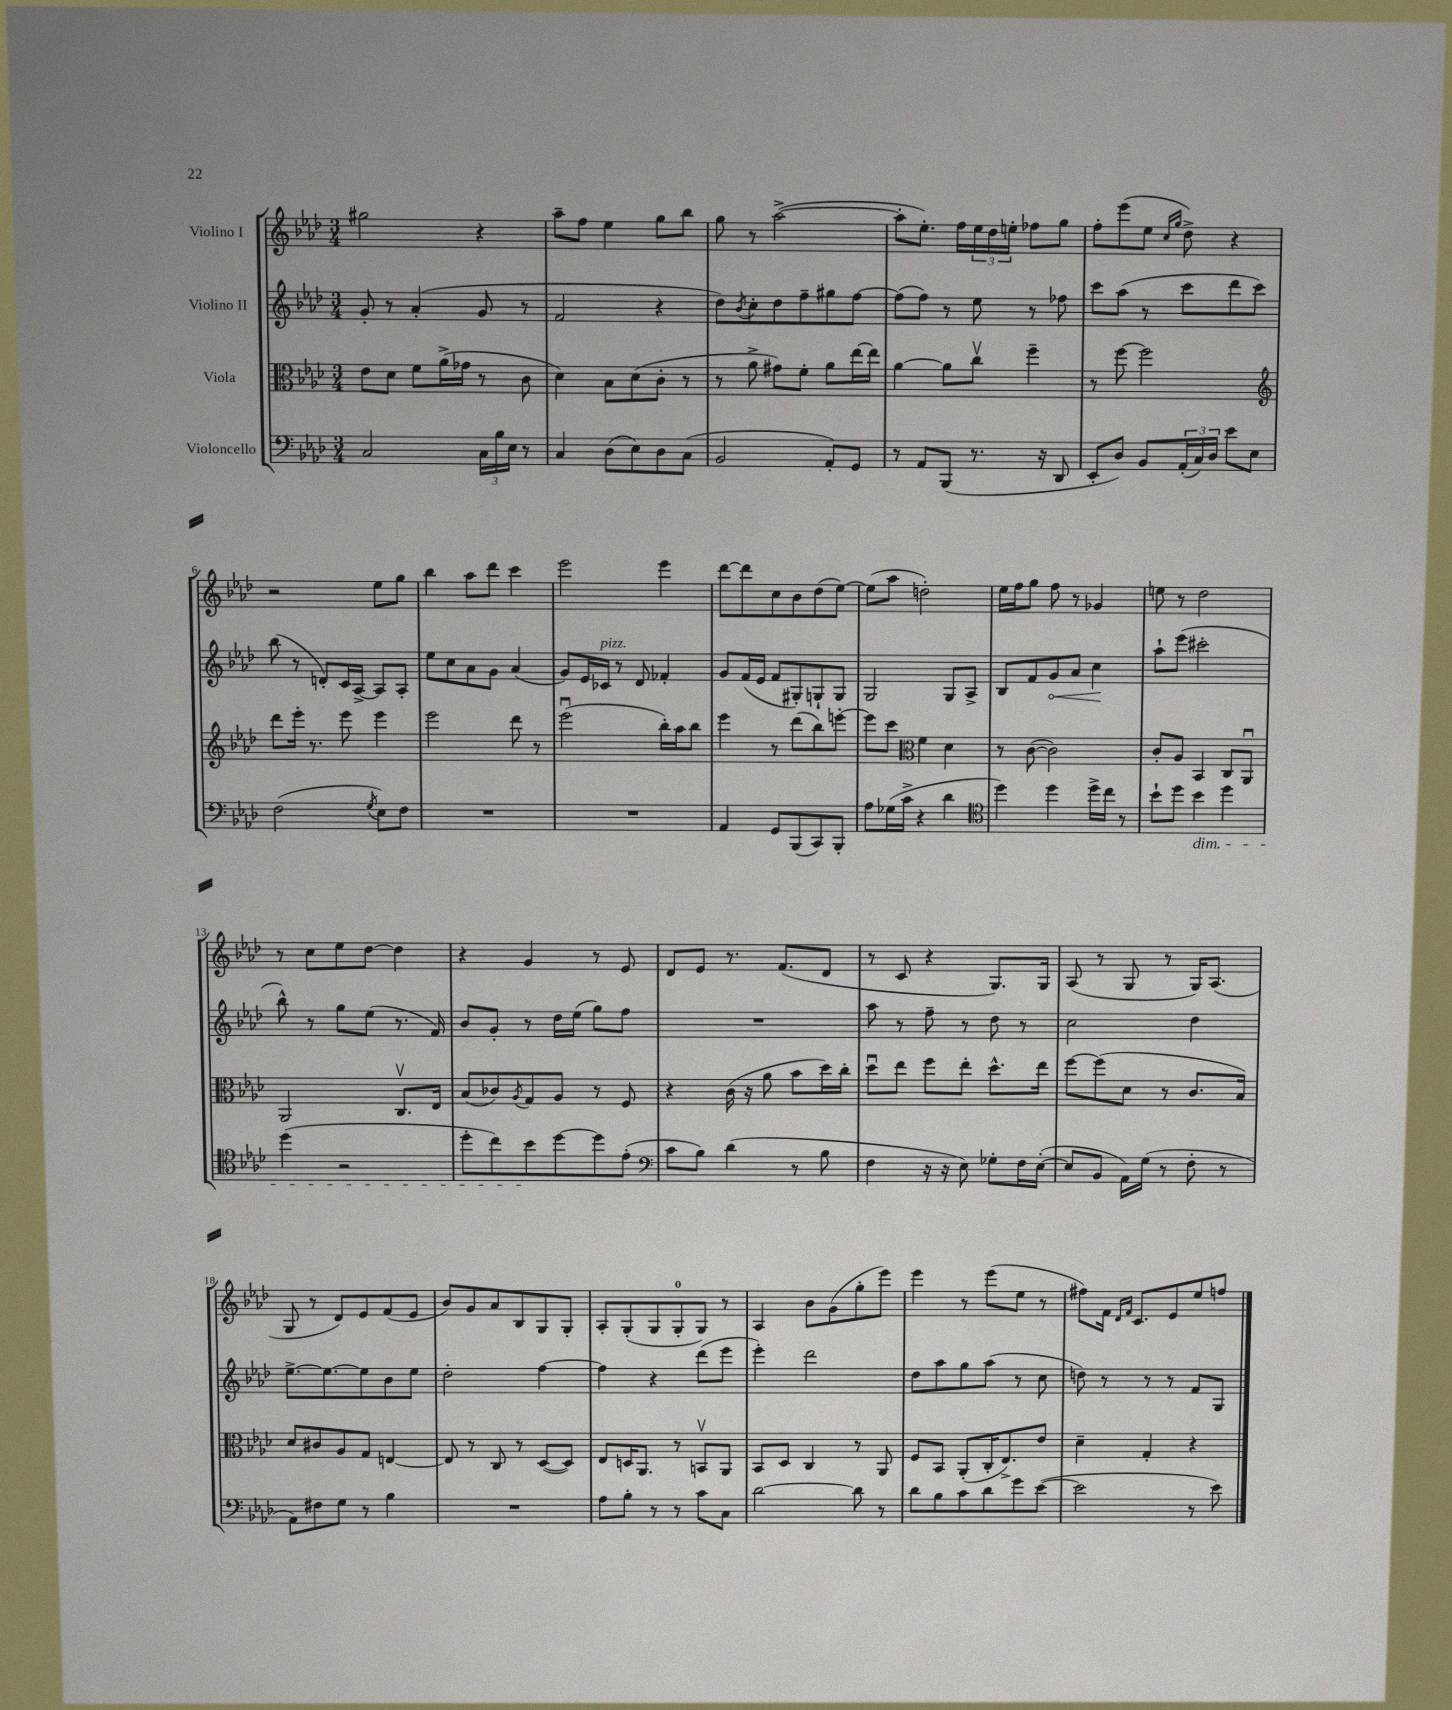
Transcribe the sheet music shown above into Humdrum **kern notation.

**kern	**kern	**kern	**dynam	**kern
*part4	*part3	*part2	*part2	*part1
*staff4	*staff3	*staff2	*staff2	*staff1
*I"Violoncello	*I"Viola	*I"Violino II	*	*I"Violino I
*clefF4	*clefC3	*clefG2	*	*clefG2
*k[b-e-a-d-]	*k[b-e-a-d-]	*k[b-e-a-d-]	*	*k[b-e-a-d-]
*M3/4	*M3/4	*M3/4	*	*M3/4
=1	=1	=1	=1	=1
2C/	8e-\L	8g'/	.	2gg#X\
.	8d-\J	8r	.	.
.	8f\L	(4a-'/	.	.
.	(16a-^\L	.	.	.
.	16g-X\JJ	.	.	.
24C\LL	8r	8g/	.	4r
24B-\	.	.	.	.
24E-\JJ	.	.	.	.
8r	8c\	8r	.	.
=2	=2	=2	=2	=2
4C/	4d-\)	2f/	.	8aa-~\L
.	.	.	.	8ff\J
(8D-\L	8B-\L	.	.	4ee-\
8E-\)	(8d-\	.	.	.
8D-\	8c'\J	4r	.	8gg\L
(8C\J	8r	.	.	8bb-\J
=3	=3	=3	=3	=3
2BB-/	8r	8dd-\L)	.	8gg\
.	.	8qb-/	.	.
.	8a-^\	8cc'\	.	8r
.	8g#X\L)	8dd-\	.	([2aa-^\
.	8f'\J	8ff~\	.	.
8AA-'/L)	8a-\L	8gg#X\	.	.
8GG/J	[16ee-\L	[8ff\J	.	.
.	16ee-\JJ]	.	.	.
=4	=4	=4	=4	=4
8r	[4a-\	(8ff\L]	.	8aa-'\L]
8AA-/L	.	8ff\J)	.	8.ee-'\J)
(8BBB-/J	8a-\L]	8r	.	.
.	.	.	.	16ff\LL
8.r	8ccv\J	8ee-\	.	24ee-\
.	.	.	.	24dd-\
.	.	.	.	24een'\JJ
.	4ff~\	8r	.	8ff-X\L
16r	.	.	.	.
8DD-/	.	8ff-X\	.	8gg\J
=5	=5	=5	=5	=5
8EE-'/L	8r	8ccc\L	.	8ff'\L
8D-/J)	[8ff\	(8aa-\J	.	(8eee-\
8BB-/L	2ff\]	8r	.	8ee-\J
.	.	.	.	16qqcc/LL
.	.	.	.	16qqgg/JJ
(24AA-'/L	.	8ccc\L	.	8dd-^\)
24C/)	.	.	.	.
24D-/JJ	.	.	.	.
8e-\L	.	8ddd-\	.	4r
8E-\J	.	8ccc\J)	.	.
!!LO:LB:g=z
=6	=6	=6	=6	=6
*	*clefG2	*	*	*
(2F\	8ddd-\L	(8bb-\	.	2r
.	16eee-'\Jk	8r	.	.
.	8.r	.	.	.
.	.	8dn'/L)	.	.
.	8eee-\	16c/L	.	.
.	.	[16A-^/JJ	.	.
8qG/	.	.	.	.
8E-\L)	4eee-\	8A-/L]	.	8ee-\L
8F\J	.	8A-'/J	.	8gg\J
=7	=7	=7	=7	=7
2.r	2eee-\	8ee-\L	.	4bb-\
.	.	8cc\	.	.
.	.	8a-\	.	8aa-\L
.	.	8g\J	.	8ddd-\J
.	8ddd-\	(4a-/	.	4ccc\
.	8r	.	.	.
=8	=8	=8	=8	=8
2.r	(2eee-u\	8g/L)	.	2eee-\
.	.	16e-/L	.	.
!	!	!LO:TX:a:i:t=pizz.	!	!
.	.	16c-X/JJ	.	.
.	.	8r	.	.
.	.	8d-/	.	.
.	16bb-'\LL)	4f-X'/	.	4eee-\
.	16aa-\J	.	.	.
.	8bb-\J	.	.	.
=9	=9	=9	=9	=9
4AA-/	4eee-\	8g/L	.	[8ddd-\L
.	.	(16f/L	.	8ddd-\]
.	.	16e-/JJ	.	.
8GG/L	8r	8f/L	.	8cc\
(8BBB-/	(8ddd-\L	8G#X'/)	.	8b-\
8CC/)	8bb-\)	8Gn`/	.	(8dd-\
8BBB-'/J	[8eeen'\J	8G/J	.	[8ee-\J)
=10	=10	=10	=10	=10
8A-\L	8eee\L]	2G/	.	(8ee-\L]
(16G-X\L	8ccc\J	.	.	8aa-\J
16c^\JJ	.	.	.	.
*	*clefC3	*	*	*
4r	4f\	.	.	2ddn'\)
4d-\	4d-\	8G/L	.	.
.	.	8A-^/J	.	.
=11	=11	=11	=11	=11
*clefC4	*	*	*	*
4dd-\)	8r	8B-/L	.	16ee-\LL
.	.	.	.	16ff\J
.	([8c\	8f/	.	8gg\J
!	!	!	!LO:HP:b	!
4dd-\	2c\])	8g/	<	8ff\
.	.	8a-/J	.	8r
16dd-^\LL	.	4cc\	.	4g-X/
16cc\JJ	.	.	.	.
8r	.	.	.	.
.	.	.	[	.
=12	=12	=12	=12	=12
8b-`\L	8c'/L	8aa-`\L	.	8een\
8dd-\J	8A-/J	(8eee-\J	.	8r
!LO:TX:b:i:t=dim.	!	!	!	!
4b-\	4BB-/	2ccc#X'\	.	2dd-\
4dd-\	8C/L	.	.	.
.	8AA-u/J	.	.	.
!!LO:LB:g=z
=13	=13	=13	=13	=13
(4dd-\	2AA-/	8bb-^^\)	.	8r
.	.	8r	.	8cc\L
2r	.	8gg\L	.	8ee-\
.	.	(8ee-\J	.	[8dd-\J
.	8.Cv/L	8.r	.	4dd-\]
.	16E-/Jk	16f/)	.	.
=14	=14	=14	=14	=14
8dd-'\L	(8B-/L	8b-/L	.	4r
8cc\)	8c-X/)	8g'/J	.	.
.	8qA-/	.	.	.
8b-\	8G/	8r	.	4g/
[8dd-\	8A-/J	16dd-\LL	.	.
.	.	(16ee-\JJ	.	.
8dd-\]	8r	8gg\L)	.	8r
(8e-'\J	8F/	8ff\J	.	8e-/
=15	=15	=15	=15	=15
*clefF4	*	*	*	*
8c\L	4r	2.r	.	8d-/L
8B-\J)	.	.	.	8e-/J
(4d-\	(16c\	.	.	8.r
.	16r	.	.	.
.	8a-\	.	.	.
.	.	.	.	(8.f/L
8r	8b-\L	.	.	.
8B-\	16dd-\L)	.	.	8d-/J
.	16cc'\JJ	.	.	.
=16	=16	=16	=16	=16
4F\	8dd-u\L	8aa-\	.	8r
.	8ee-\J	8r	.	8c/
16r	8ff\L	8ff~\	.	4r
16r	.	.	.	.
8E-\)	8ee-'\J	8r	.	.
8G-X'\L	8.dd-^^\L	8dd-\	.	8.G/L)
16F\L	.	8r	.	.
([16E-'\JJ	16ee-\Jk	.	.	16G/Jk
=17	=17	=17	=17	=17
8E-/L]	[8ff\L	2cc\	.	(8A-/
8BB-/J	(8ff\]	.	.	8r
16AA-\LL)	8d-\J	.	.	8G/
(16G\JJ	.	.	.	.
8r	8r	.	.	8r
8F'\	8.c/L	4dd-\	.	16G/KL)
.	.	.	.	(8.A-/J
8r	.	.	.	.
.	16B-/Jk)	.	.	.
!!LO:LB:g=z
=18	=18	=18	=18	=18
8AA-\L)	8d-/L	[8.ee-^\L	.	8G/
8F#X\	8c#X/	.	.	8r
.	.	8.ee-\_	.	.
8G\J	8A-/	.	.	8d-/L)
8r	8G/J	8ee-\]	.	8e-/
4B-\	[4En/	8b-\	.	(8f/
.	.	8ee-\J	.	8e-/J
=19	=19	=19	=19	=19
2.r	8E/]	2dd-'\	.	8b-/L)
.	8r	.	.	8g/
.	8C/	.	.	8a-/
.	8r	.	.	8B-/
.	([8D-/L	[4ff\	.	8G/
.	8D-/J])	.	.	8G'/J
=20	=20	=20	=20	=20
8A-\L	8E-/L	4ff\]	.	8A-'/L
8B-'\J	16Dn/K	.	.	(8G'/
.	8.AA-/J	.	.	.
8r	.	4r	.	8G/
8r	8r	.	.	8G'/
8c\L	8BBnv/L	(8ddd-\L	.	8G/J)
8C\J	8AA-/J	8eee-\J	.	8r
=21	=21	=21	=21	=21
[2d-\	8BB-/L	4eee-'\)	.	4A-/
.	8D-/J	.	.	.
.	4C/	2ddd-\	.	8b-\L
.	.	.	.	(8g\
8d-\]	8r	.	.	8gg'\
8r	8AA-/	.	.	8eee-\J)
=22	=22	=22	=22	=22
8d-\L	8F/L	8dd-\L	.	4eee-\
8B-\	8BB-/J	8aa-\	.	.
8c\	(8AA-'/L	8gg\	.	8r
8d-\	16C'/K	(8aa-\J	.	(8eee-\L
.	8.E-^/)	.	.	.
8g\	.	8r	.	8ee-\J
([8e-\J	8e-/J	8cc\	.	8r
=23	=23	=23	=23	=23
2e-\]	4d-~\	8ddn\)	.	8ff#X\L)
.	.	8r	.	16f\Jk
.	.	.	.	16qqd-/LL
.	.	.	.	16qqf/JJ
.	.	.	.	8.c/L
.	4G'/	8r	.	.
.	.	8r	.	8e-/
8r	4r	8f/L	.	8ee-/
8e-\)	.	8G/J	.	8ffn/J
==	==	==	==	==
*-	*-	*-	*-	*-
